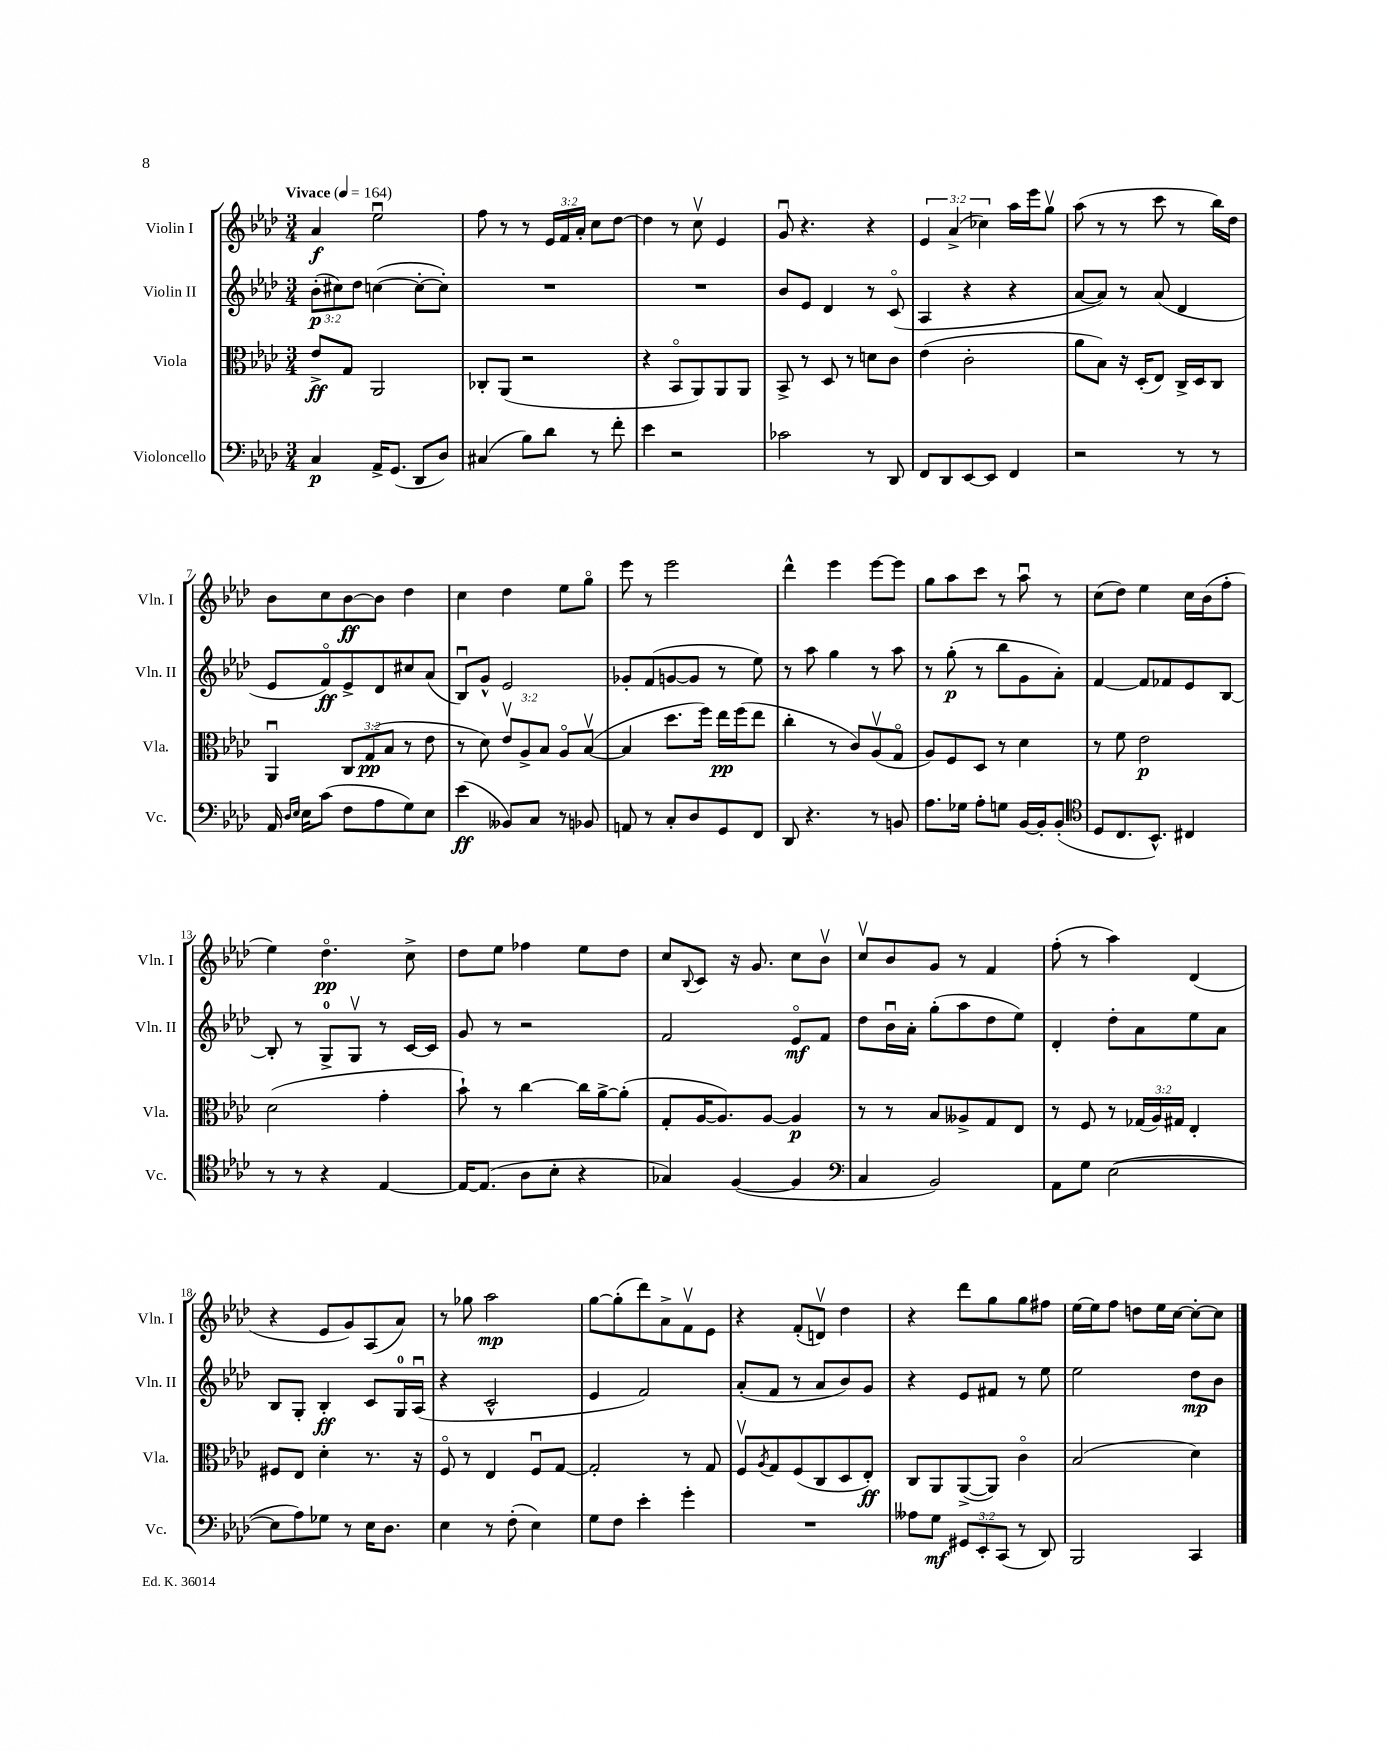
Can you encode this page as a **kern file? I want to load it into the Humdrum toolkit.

**kern	**kern	**kern	**kern
*staff4	*staff3	*staff2	*staff1
*clefF4	*clefC3	*clefG2	*clefG2
*k[b-e-a-d-]	*k[b-e-a-d-]	*k[b-e-a-d-]	*k[b-e-a-d-]
*M3/4	*M3/4	*M3/4	*M3/4
*MM164	*MM164	*MM164	*MM164
4C	8e-^	(12b-'	4a-
.	.	12cc#)	.
.	8G	.	.
.	.	12dd-	.
16AA-^	2AA-	([4cc	2ee-u
(8.GG	.	.	.
8DD-	.	8cc'_	.
8D-)	.	8cc'])	.
=	=	=	=
(4C#	8C-'	2.r	8ff
.	(8AA-	.	8r
8B-)	2r	.	8r
8d-	.	.	24e-
.	.	.	24f
.	.	.	24a-'
8r	.	.	8cc
8f'	.	.	[8dd-
=	=	=	=
4e-	4r	2.r	4dd-]
2r	8BB-o	.	8r
.	8AA-)	.	8ccv
.	8AA-	.	4e-
.	8AA-	.	.
=	=	=	=
2c-	8BB-^	8b-	8gu
.	8r	8e-	4.r
.	8D-	4d-	.
.	8r	.	.
8r	8d	8r	4r
8DD-	8c	(8co	.
=	=	=	=
8FF	(4e-	4A-	6e-
8DD-	.	.	.
.	.	.	(6a-^
[8EE-	2c'	4r	.
.	.	.	6cc-)
8EE-]	.	.	.
4FF	.	4r	16aa-
.	.	.	16eee-
.	.	.	8ggv
=	=	=	=
2r	8a-	[8a-	(8aa-
.	8B-)	8a-])	8r
.	16r	8r	8r
.	(16D-'	.	.
.	8E-)	(8a-	8ccc
8r	16C^	4d-	8r
.	16D-	.	.
8r	8C	.	16bb-)
.	.	.	16dd-
=	=	=	=
16AA-	4AA-u	8e-	8b-
16qqD-	.	.	.
16qqE-	.	.	.
16E-	.	.	.
(8c	.	8fo)	8cc
8F	12C	8e-^	[8b-
.	(12G	.	.
8A-	.	8d-	8b-]
.	12B-	.	.
8G)	8r	8cc#	4dd-
8E-	8e-	(8a-	.
=	=	=	=
(4e-	8r	8B-u)	4cc
.	8d-)	8g^^	.
8BB--)	12e-v	2e-	4dd-
.	12A-^	.	.
8C	.	.	.
.	12B-	.	.
8r	8A-o	.	8ee-
8BB-	([8B-v	.	8ggo
=	=	=	=
8AA	4B-]	8g-'	8eee-
8r	.	(8f	8r
8C'	8.dd-	[8g	2eee-
8D-	.	8g]	.
.	16ff)	.	.
8GG	16ee-	8r	.
.	(16ff	.	.
8FF	8ee-	8ee-)	.
=	=	=	=
8DD-	4cc'	8r	4ddd-^^
4.r	.	8aa-	.
.	8r	4gg	4eee-
.	8c)	.	.
8r	(8A-v	8r	[8eee-
8BB	8Go	8aa-	8eee-]
=	=	=	=
8.A-	8A-)	8r	8gg
.	8F	(8gg'	8aa-
16G-	.	.	.
8A-'	8D-	8r	8ccc
8G	8r	8bb-	8r
[16BB-	4d-	8g	8aa-u
16BB-']	.	.	.
(8BB-'	.	8a-')	8r
=	=	=	=
*clefC4	*	*	*
8D-	8r	[4f	(8cc
8.C	8f	.	8dd-)
.	2e-	8f]	4ee-
8.BB-^^)	.	.	.
.	.	8f-	.
4C#	.	8e-	16cc
.	.	.	(16b-
.	.	[8B-	8ff'
=	=	=	=
8r	(2d-	8B-']	4ee-)
8r	.	8r	.
4r	.	8G^	4.dd-o
.	.	8Gv	.
[4E-	4g'	8r	.
.	.	[16c	8cc^
.	.	16c]	.
=	=	=	=
16E-_	8b-`)	8g	8dd-
(8.E-]	.	.	.
.	8r	8r	8ee-
8A-	[4cc	2r	4ff-
8B-'	.	.	.
4r	16cc]	.	8ee-
.	[16a-^	.	.
.	(8a-']	.	8dd-
=	=	=	=
4G-)	8G'	2f	8cc
.	.	.	8qqB-
.	[16A-	.	8c
.	8.A-])	.	.
([4F	.	.	16r
.	.	.	8.g
.	[8A-	.	.
4F]	4A-]	8e-o	8cc
.	.	8f	8b-v
=	=	=	=
*clefF4	*	*	*
4C	8r	8dd-	8ccv
.	8r	16b-u	8b-
.	.	16a-'	.
2BB-)	8B-	(8gg'	8g
.	8A--^	8aa-	8r
.	8G	8dd-	4f
.	8E-	8ee-)	.
=	=	=	=
8AA-	8r	4d-'	(8ff'
8G	8F	.	8r
([2E-	8r	8dd-'	4aa-)
.	(24G-	8a-	.
.	24A-)	.	.
.	24G#	.	.
.	4E-'	8ee-	(4d-
.	.	8a-	.
=	=	=	=
8E-]	8F#	8B-	4r
8A-)	8E-	8G'	.
8G-	4d-'	4B-'	8e-
8r	.	.	8g)
16E-	8.r	8c	(8A-
8.D-	.	.	.
.	.	16G	8a-)
.	16r	(16A-u	.
=	=	=	=
4E-	8Fo	4r	8r
.	8r	.	8gg-
8r	4E-	2c^^	2aa-
(8F'	.	.	.
4E-)	8Fu	.	.
.	[8G	.	.
=	=	=	=
8G	2G']	4e-	[8gg
8F	.	.	(8gg']
4e-'	.	2f)	8ddd-)
.	.	.	8a-^
4g'	8r	.	8fv
.	8G	.	8e-
=	=	=	=
2.r	8Fv	(8a-'	4r
.	8qA-	.	.
.	8G	8f	.
.	(8F	8r	(8f'
.	8C	8a-	8dv)
.	8D-	8b-)	4dd-
.	8E-')	8g	.
=	=	=	=
8A--	8C	4r	4r
8G	8AA-	.	.
12GG#	([8AA-^	8e-	8ddd-
12EE-'	.	.	.
.	8AA-])	8f#	8gg
(12CC	.	.	.
8r	4co	8r	8gg
8DD-)	.	8ee-	8ff#
=	=	=	=
2BBB-	(2B-	2ee-	[16ee-
.	.	.	16ee-]
.	.	.	8ff
.	.	.	8dd
.	.	.	16ee-
.	.	.	[16cc
4CC	4d-)	8dd-	8cc'_
.	.	8b-	8cc]
==	==	==	==
*-	*-	*-	*-
